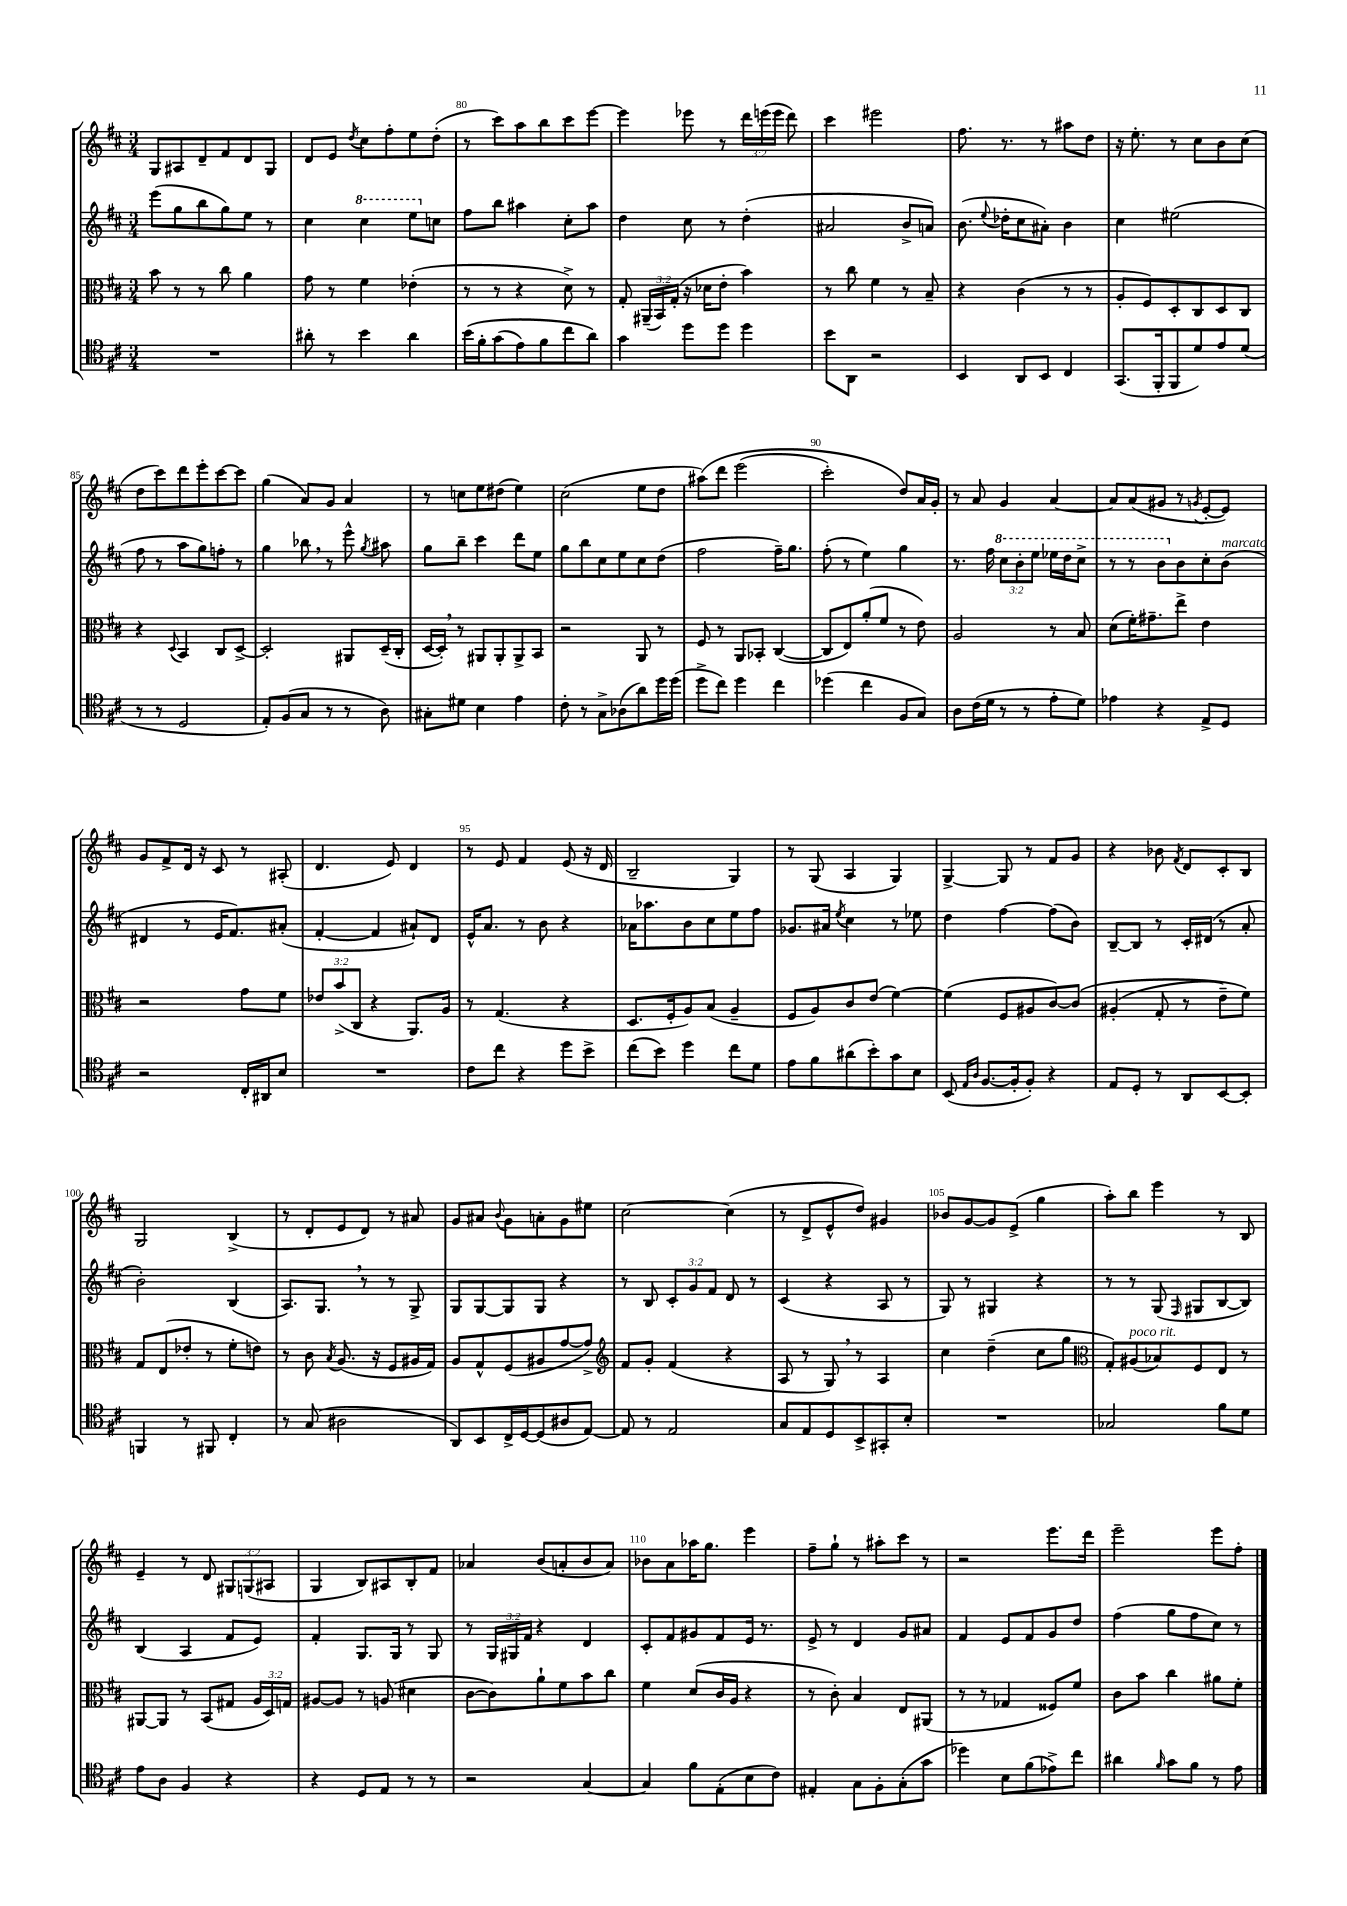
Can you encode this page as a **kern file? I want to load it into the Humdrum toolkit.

**kern	**kern	**kern	**kern
*staff4	*staff3	*staff2	*staff1
*clefC4	*clefC3	*clefG2	*clefG2
*k[f#c#]	*k[f#c#]	*k[f#c#]	*k[f#c#]
*M3/4	*M3/4	*M3/4	*M3/4
2.r	8b	(8eee	8G
.	8r	8gg	8A#
.	8r	8bb	8d~
.	8cc#	8gg)	8f#
.	4a	8ee	8d
.	.	8r	8G
=	=	=	=
8a#'	8g	4cc#	8d
8r	8r	.	8e
.	.	.	8qdd
4b	4f#	4ccc#	8cc#
.	.	.	8ff#'
4a#	(4e-'	8eee	8ee
.	.	8cc	(8dd'
=	=	=	=
&(16b	8r	8ff#	8r
16f#'	.	.	.
(8g	8r	8bb	8ccc#)
8e)	4r	4aa#	8aa
8f#	.	.	8bb
8cc#	8d^)	8cc#'	8ccc#
8a&)	8r	8aa#	[8eee
=	=	=	=
4g	8G'	4dd	4eee]
.	(24AA#~	.	.
.	24BB)	.	.
.	(24G'	.	.
8dd	16r	8cc#	8eee-
.	16d-	.	.
8dd	8e'	8r	8r
4dd	4b)	(4dd'	24ddd
.	.	.	(24eee
.	.	.	24eee
.	.	.	8ddd)
=	=	=	=
8b	8r	2a#	4ccc#
8AA	8cc#	.	.
2r	4f#	.	2eee#
.	8r	8b^	.
.	8B~	8a)	.
=	=	=	=
4BB	4r	(8.b	8.ff#
.	.	8qqee	.
.	.	16dd-'	8.r
8AA	(4c#	8cc#	.
8BB	.	8a#')	8r
4C#	8r	4b	8aa#
.	8r	.	8dd
=	=	=	=
(8.GG	8A'	4cc#	16r
.	.	.	8.ee'
.	8F#)	.	.
16FF#'	.	.	.
8FF#	8D'	(2ee#	8r
8d)	8C#	.	8cc#
8e	8D	.	8b
(8d	8C#	.	(8cc#
=	=	=	=
8r	4r	8ff#	8dd
8r	.	8r	8ccc#)
.	8qqD	.	.
2D	4BB	8aa	8ddd
.	.	8gg)	8eee'
.	8C#	8ff'	[8ccc#
.	[8D^	8r	8ccc#]
=	=	=	=
8E')	2D']	4gg	(4gg
(8F#	.	.	.
8G	.	8bb-	8a)
8r	.	8r	8g
8r	8AA#	8eee^^	4a
.	.	8qgg	.
8A)	(16D~	8aa#	.
.	16C#'	.	.
=	=	=	=
8G#'	[16D	8gg	8r
.	16D'])	.	.
8d#	8r	8bb~	8cc
4B	8AA#	4ccc#	8ee
.	8AA#'	.	(8dd#
4e	8AA#^	8ddd	4ee)
.	8BB	8ee	.
=	=	=	=
8c#'	2r	8gg	(2cc#
8r	.	8bb	.
8G^	.	8cc#	.
(8A-	.	8ee	.
8a)	8AA	8cc#	8ee
16dd	8r	(8dd	8dd
(16dd	.	.	.
=	=	=	=
8dd^	8F#	2ff#	&(8aa#)
8cc#)	8r	.	8ddd
4dd	8AA	.	(2eee
.	8BB-'	.	.
4cc#	([4C#	16ff#~)	.
.	.	8.gg	.
=	=	=	=
(4dd-	8C#]	(8ff#'	2ccc#')
.	8E)	8r	.
4cc#	(8a'	4ee)	.
.	8f#	.	.
8F#	8r	4gg	8dd&)
8G)	8e)	.	16a
.	.	.	16g'
=	=	=	=
8A	2A	8.r	8r
(16c#	.	.	8a
16d	.	16ff#	.
8r	.	12ccc#	4g
.	.	12bb'	.
8r	.	.	.
.	.	12eee	.
8e'	8r	16eee-	[4a
.	.	16ddd	.
8d)	8B	8ccc#^	.
=	=	=	=
4e-	(8d	8r	8a]
.	16f#')	8r	(8a
.	8.g#~	.	.
4r	.	8bb	8g#
.	8ee^	8b	8r
.	.	.	8qg
8E^	4e	8cc#'	[8e'
8D	.	(8b	8e])
=	=	=	=
2r	2r	4d#	8g
.	.	.	8f#^
.	.	8r	16d
.	.	.	16r
.	.	16e	8c#
.	.	8.f#)	.
16C#'	8g	.	8r
16AA#	.	.	.
8B	8f#	(8a#'	(8A#'
=	=	=	=
2.r	12e-	[4f#'	4.d
.	(12b^	.	.
.	12C#	.	.
.	4r	4f#]	.
.	.	.	8e)
.	8.AA)	8a#`)	4d
.	.	8d	.
.	16A	.	.
=	=	=	=
8c#	8r	16e^^	8r
.	.	8.a	.
8cc#	(4.G	.	8e
4r	.	8r	4f#
.	.	8b	.
8dd	4r	4r	(8e
8b^	.	.	16r
.	.	.	16d
=	=	=	=
(8cc#	8.D	16a-	2B~
.	.	8.aa-	.
8b)	.	.	.
.	16F#'	.	.
4dd	8A)	8b	.
.	(8B	8cc#	.
8cc#	4A~	8ee	4G)
8d	.	8ff#	.
=	=	=	=
8e	8F#	8.g-	8r
8f#	8A)	.	(8G
.	.	16a#	.
.	.	8qee	.
(8a#	8c#	4cc#	4A
8b')	(8e	.	.
8g	[4f#)	8r	4G)
8B	.	8ee-	.
=	=	=	=
(8BB	(4f#]	4dd	[4G^
16qqE	.	.	.
16qqA	.	.	.
[8.F#	.	.	.
.	8F#	[4ff#	8G]
16F#']	.	.	.
8F#')	8A#	.	8r
4r	[8c#)	(8ff#]	8f#
.	&(8c#]	8b)	8g
=	=	=	=
8E	(4A#'	[8B~	4r
8D'	.	8B]	.
8r	8G'	8r	8b-
.	.	.	8qf#
8AA	8r	16c#'	8d
.	.	(16d#	.
[8BB	8e~)	8r	8c#'
8BB']	8f#&)	8a'	8B
=	=	=	=
4FF	8G	2b')	2G
.	(8E	.	.
8r	8e-'	.	.
8FF#	8r	.	.
4C#'	8f#'	(4B	(4B^
.	8e)	.	.
=	=	=	=
8r	8r	8.A)	8r
(8G	8c#	.	8d'
.	.	8.G	.
.	8qB	.	.
2A#	(8.A	.	8e
.	.	8r	8d)
.	16r	.	.
.	8F#	8r	8r
.	16A#	8G^	8a#
.	16G)	.	.
=	=	=	=
8AA)	8A	8G	8g
8BB	8G^^	[8G	8a#
.	.	.	8qqb
16C#^	(8F#	8G]	8g
[16D	.	.	.
(8D]	8A#	8G	8a'
8A#	[8g	4r	8g
[8E)	8g^])	.	8ee#
=	=	=	=
*	*clefG2	*	*
8E]	8f#	8r	[2cc#
8r	8g'	8B	.
2E	(4f#	12c#'	.
.	.	12g	.
.	.	12f#	.
.	4r	8d	(4cc#]
.	.	8r	.
=	=	=	=
8G	8A	(4c#	8r
8E	8r	.	8d^
8D	8G)	4r	8e^^
8BB^	8r	.	8dd)
8GG#'	4A	8A	4g#
8B'	.	8r	.
=	=	=	=
2.r	4cc#	8G)	8b-
.	.	8r	[8g
.	(4dd~	4G#	8g]
.	.	.	(8e^
.	8cc#	4r	4gg
.	8gg	.	.
=	=	=	=
*	*clefC3	*	*
2G-	8G')	8r	8aa')
.	(8A#	8r	8bb
.	8B-)	(8G	4eee
.	.	16qqF#	.
.	8F#	8G#	.
8f#	8E	[8B	8r
8d	8r	8B])	8B
=	=	=	=
8e	[8AA#	(4B	4e~
8A	8AA#]	.	.
4F#	8r	4A	8r
.	(8BB	.	8d
4r	8G#	8f#	12G#
.	.	.	(12G
.	24A	8e)	.
.	24D)	.	12A#
.	24G	.	.
=	=	=	=
4r	[8A#	4f#'	4G
.	8A#]	.	.
8D	8r	8.G	8B)
8E	(8A	.	8A#
.	.	16G	.
8r	4d#	8r	8B'
8r	.	8G	8f#
=	=	=	=
2r	[8c#	8r	4a-
.	8c#])	24G	.
.	.	24G#	.
.	.	24f#	.
.	8a`	4r	(8b
.	8f#	.	8a'
[4G	8b	4d	8b
.	8cc#	.	8a)
=	=	=	=
4G]	4f#	8c#'	8b-
.	.	8f#	8a
8f#	(8d	8g#	16aa-
.	.	.	8.gg
(8E'	16c#	8f#	.
.	16A	.	.
8B	4r	16e	4eee
.	.	8.r	.
8c#)	.	.	.
=	=	=	=
4E#'	8r	8e^	8ff#~
.	8c#')	8r	8gg`
8G	4B	4d	8r
8F#'	.	.	8aa#'
(8G'	8E	8g	8ccc#
8g	(8AA#	8a#	8r
=	=	=	=
4dd-)	8r	4f#	2r
.	8r	.	.
8B	4G-	8e	.
(8f#	.	8f#	.
8e-^)	8F##)	8g	8.eee
8cc#	8f#	8dd	.
.	.	.	16ddd
=	=	=	=
4a#	8c#	(4ff#	2eee~
.	8b	.	.
16qqf#	.	.	.
8g	4cc#	8gg	.
8f#	.	8ff#	.
8r	8a#	8cc#)	8eee
8e	8f#'	8r	8ff#'
==	==	==	==
*-	*-	*-	*-
